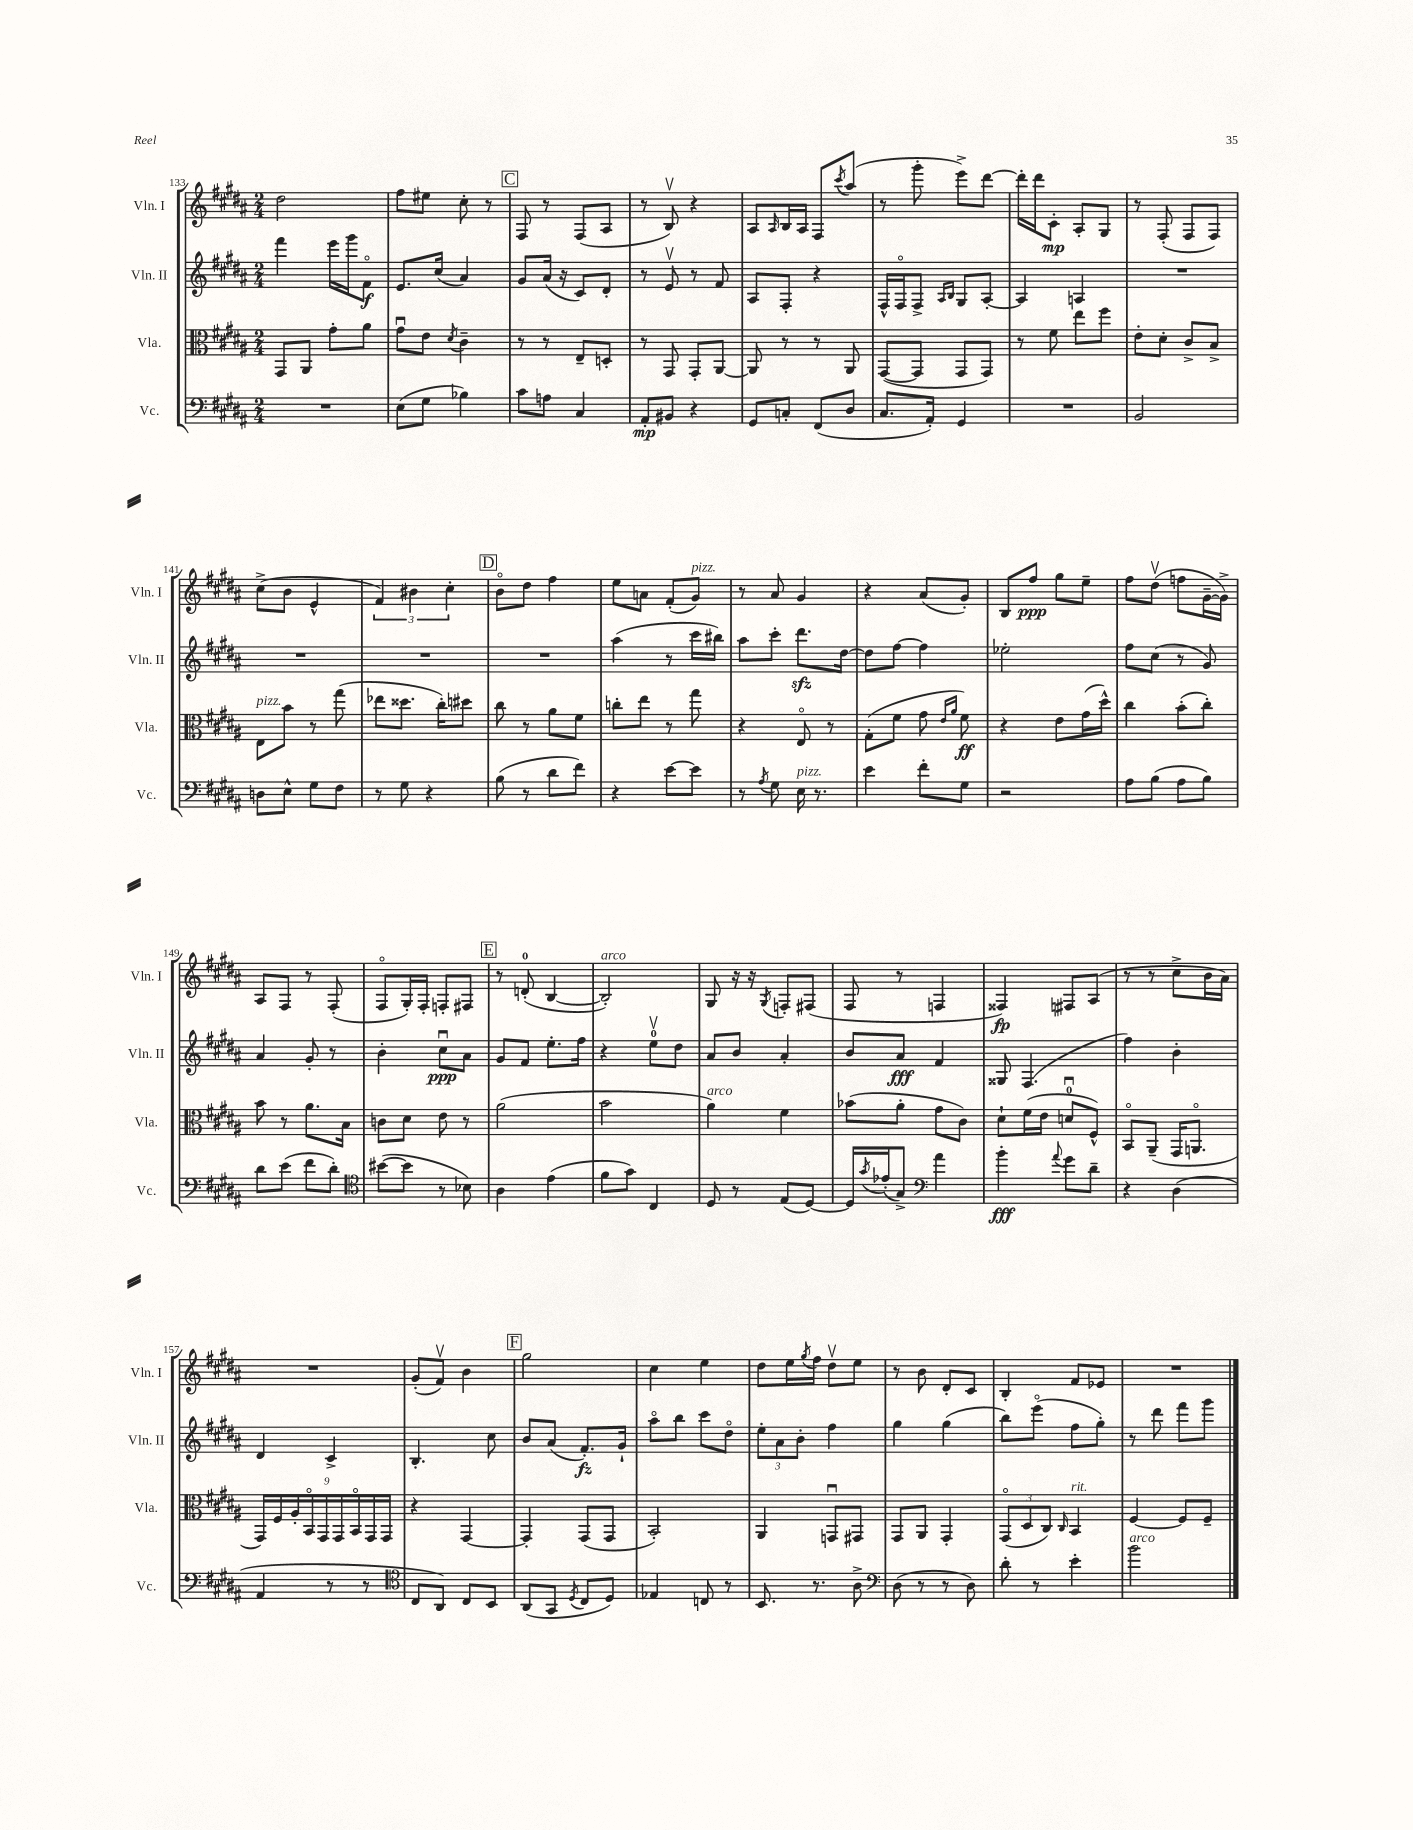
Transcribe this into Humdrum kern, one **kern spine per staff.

**kern	**dynam	**kern	**dynam	**kern	**dynam	**kern	**dynam
*part4	*part4	*part3	*part3	*part2	*part2	*part1	*part1
*staff4	*staff4	*staff3	*staff3	*staff2	*staff2	*staff1	*staff1
*I"Vc.	*	*I"Vla.	*	*I"Vln. II	*	*I"Vln. I	*
*I'Vc.	*	*I'Vla.	*	*I'Vln. II	*	*I'Vln. I	*
*clefF4	*	*clefC3	*	*clefG2	*	*clefG2	*
*k[f#c#g#d#a#]	*	*k[f#c#g#d#a#]	*	*k[f#c#g#d#a#]	*	*k[f#c#g#d#a#]	*
*M2/4	*	*M2/4	*	*M2/4	*	*M2/4	*
=133	=133	=133	=133	=133	=133	=133	=133
2r	.	8GG#/L	.	4fff#\	.	2dd#\	.
.	.	8AA#/J	.	.	.	.	.
.	.	8g#'\L	.	16eee\LL	.	.	.
.	.	.	.	16ggg#\J	.	.	.
.	.	8a#\J	.	8f#\J	f	.	.
=134	=134	=134	=134	=134	=134	=134	=134
(8E\L	.	8g#u\L	.	8.e/L	.	8ff#\L	.
8G#\J	.	8e\J	.	.	.	8ee#X\J	.
.	.	.	.	(16cc#/Jk	.	.	.
.	.	8qd#/	.	.	.	.	.
4B-X\)	.	4c#~\	.	4a#/)	.	8cc#'\	.
.	.	.	.	.	.	8r	.
!!LO:REH:place=s1:t=C
=135	=135	=135	=135	=135	=135	=135	=135
8c#\L	.	8r	.	8g#/L	.	8F#/	.
8An\J	.	8r	.	(16a#/Jk	.	8r	.
.	.	.	.	16r	.	.	.
4C#/	.	8E~/L	.	8c#/L)	.	(8F#/L	.
.	.	8Dn'/J	.	8d#'/J	.	8A#/J	.
=136	=136	=136	=136	=136	=136	=136	=136
8AA#'/L	mp	8r	.	8r	.	8r	.
8BB#X/J	.	8GG#/	.	8ev/	.	8Bv/)	.
4r	.	8GG#'/L	.	8r	.	4r	.
.	.	[8AA#/J	.	8f#/	.	.	.
=137	=137	=137	=137	=137	=137	=137	=137
8GG#/L	.	8AA#/]	.	8A#/L	.	8A#/L	.
.	.	.	.	.	.	16qqA#/	.
8Cn'/J	.	8r	.	8F#'/J	.	16B/L	.
.	.	.	.	.	.	16A#/JJ	.
(8FF#/L	.	8r	.	4r	.	8F#/L	.
.	.	.	.	.	.	8qccc#/	.
8D#/J	.	8AA#/	.	.	.	(8aa#/J	.
=138	=138	=138	=138	=138	=138	=138	=138
8.C#/L	.	([8GG#/L	.	16F#^^/LL	.	8r	.
.	.	.	.	16F#/J	.	.	.
.	.	8GG#/J]	.	8F#^/J	.	8ggg#'\	.
16AA#'/Jk)	.	.	.	.	.	.	.
.	.	.	.	16qqA#/LL	.	.	.
.	.	.	.	16qqB/JJ	.	.	.
4GG#/	.	8GG#/L	.	8G#/L	.	8eee^\L)	.
.	.	8GG#/J)	.	[8A#'/J	.	[8ddd#\J	.
=139	=139	=139	=139	=139	=139	=139	=139
2r	.	8r	.	4A#/]	.	16ddd#'\LL]	.
.	.	.	.	.	.	16ddd#\J	.
.	.	8f#\	.	.	.	8c#'\J	mp
.	.	8ee\L	.	4An/	.	8A#'/L	.
.	.	8ff#\J	.	.	.	8G#/J	.
=140	=140	=140	=140	=140	=140	=140	=140
2BB/	.	8e'\L	.	2r	.	8r	.
.	.	8d#'\J	.	.	.	(8F#'/	.
.	.	8c#^/L	.	.	.	8F#/L	.
.	.	8B^/J	.	.	.	8F#/J)	.
!!LO:LB:g=z
=141	=141	=141	=141	=141	=141	=141	=141
!	!	!LO:TX:a:i:t=pizz.	!	!	!	!	!
8Dn\L	.	8E\L	.	2r	.	(8cc#^\L	.
8E^^\J	.	8b\J	.	.	.	8b\J	.
8G#\L	.	8r	.	.	.	4e^^/	.
8F#\J	.	(8gg#\	.	.	.	.	.
=142	=142	=142	=142	=142	=142	=142	=142
8r	.	8ee-X\L	.	2r	.	6f#/)	.
8G#\	.	8.dd##X\J	.	.	.	.	.
.	.	.	.	.	.	6b#X\	.
4r	.	.	.	.	.	.	.
.	.	16cc#'\KL)	.	.	.	.	.
.	.	.	.	.	.	6cc#'\	.
.	.	8dd#X\J	.	.	.	.	.
!!LO:REH:place=s1:t=D
=143	=143	=143	=143	=143	=143	=143	=143
(8B\	.	8cc#\	.	2r	.	8b\L	.
8r	.	8r	.	.	.	8dd#\J	.
8d#\L	.	8a#\L	.	.	.	4ff#\	.
8f#\J)	.	8f#\J	.	.	.	.	.
=144	=144	=144	=144	=144	=144	=144	=144
4r	.	8ccn'\L	.	(4aa#\	.	8ee\L	.
.	.	8ee\J	.	.	.	8an\J	.
[8e\L	.	8r	.	8r	.	(8f#'/L	.
!	!	!	!	!	!	!LO:TX:a:i:t=pizz.	!
8e\J]	.	8gg#\	.	16ccc#\LL	.	8g#/J)	.
.	.	.	.	16bb#X\JJ)	.	.	.
=145	=145	=145	=145	=145	=145	=145	=145
8r	.	4r	.	8aa#\L	.	8r	.
8qA#/	.	.	.	.	.	.	.
8G#\	.	.	.	8ccc#'\J	.	8a#/	.
!LO:TX:a:i:t=pizz.	!	!	!	!	!	!	!
16E\	.	8E/	.	8.ddd#zz\L	.	4g#/	.
8.r	.	.	.	.	.	.	.
.	.	8r	.	.	.	.	.
.	.	.	.	[16dd#\Jk	.	.	.
=146	=146	=146	=146	=146	=146	=146	=146
4e\	.	(8G#'\L	.	8dd#\L]	.	4r	.
.	.	8f#\J	.	[8ff#\J	.	.	.
8f#'\L	.	8g#\	.	4ff#\]	.	(8a#/L	.
.	.	16qqe/LL	.	.	.	.	.
.	.	16qqa#/JJ	.	.	.	.	.
8G#\J	.	8f#\)	ff	.	.	8g#'/J)	.
=147	=147	=147	=147	=147	=147	=147	=147
2r	.	4r	.	2ee-X'\	.	8B/L	.
.	.	.	.	.	.	8ff#/J	ppp
.	.	8e\L	.	.	.	8gg#\L	.
.	.	(16g#\L	.	.	.	8ee~\J	.
.	.	16dd#^^\JJ)	.	.	.	.	.
=148	=148	=148	=148	=148	=148	=148	=148
8A#\L	.	4cc#\	.	8ff#\L	.	8ff#\L	.
(8B\J	.	.	.	(8cc#\J	.	(8dd#v\J	.
8A#\L	.	(8b'\L	.	8r	.	8ffn\L	.
8B\J)	.	8cc#'\J)	.	8g#/)	.	[16g#~\L	.
.	.	.	.	.	.	16g#^\JJ])	.
!!LO:LB:g=z
=149	=149	=149	=149	=149	=149	=149	=149
8d#\L	.	8b\	.	4a#/	.	8A#/L	.
(8e\J	.	8r	.	.	.	8F#/J	.
8f#\L	.	8.a#\L	.	8g#'/	.	8r	.
8d#'\J)	.	.	.	8r	.	(8F#'/	.
.	.	16B\Jk	.	.	.	.	.
=150	=150	=150	=150	=150	=150	=150	=150
*clefC4	*	*	*	*	*	*	*
([8b#X\L	.	8cn\L	.	4b'\	.	8F#/L	.
8b#\J]	.	8d#\J	.	.	.	16G#'/L)	.
.	.	.	.	.	.	16F#'/JJ	.
8r	.	8e\	.	8cc#u\L	ppp	8Fn'/L	.
8B-X\)	.	8r	.	8a#\J	.	8F#X/J	.
!!LO:REH:place=s1:t=E
=151	=151	=151	=151	=151	=151	=151	=151
4A#\	.	(2a#\	.	8g#/L	.	8r	.
.	.	.	.	8f#/J	.	(8dn'/	.
(4e\	.	.	.	8.ee'\L	.	[4B/	.
.	.	.	.	16ff#\Jk	.	.	.
=152	=152	=152	=152	=152	=152	=152	=152
!	!	!	!	!	!	!LO:TX:a:i:t=arco	!
8f#\L	.	2b\	.	4r	.	2B'/])	.
8g#\J)	.	.	.	.	.	.	.
4C#/	.	.	.	8eev\L	.	.	.
.	.	.	.	8dd#\J	.	.	.
=153	=153	=153	=153	=153	=153	=153	=153
!	!	!LO:TX:a:i:t=arco	!	!	!	!	!
8D#/	.	4a#\)	.	8a#/L	.	8G#/	.
8r	.	.	.	8b/J	.	16r	.
.	.	.	.	.	.	16r	.
.	.	.	.	.	.	8qG#/	.
(8E/L	.	4f#\	.	4a#'/	.	8Fn'/L	.
[8D#/J)	.	.	.	.	.	(8F#X/J	.
=154	=154	=154	=154	=154	=154	=154	=154
16D#/LL]	.	(8b-X\L	.	8b/L	.	8F#/	.
8qg#/	.	.	.	.	.	.	.
(16e-X'/J	.	.	.	.	.	.	.
8G#^/J)	.	8a#'\J	.	8a#/J	fff	8r	.
*clefF4	*	*	*	*	*	*	*
4a#\	.	8g#\L	.	4f#/	.	4Fn/	.
.	.	8c#\J)	.	.	.	.	.
=155	=155	=155	=155	=155	=155	=155	=155
4b'\	fff	8d#`\L	.	8G##X/	.	4F##X/)	fp
.	.	(16f#\L	.	(4.F#/	.	.	.
.	.	16e\JJ	.	.	.	.	.
8qqa#/	.	.	.	.	.	.	.
8g#\L	.	8dnu/L	.	.	.	8F#X/L	.
8d#~\J	.	8F#^^/J)	.	.	.	(8A#/J	.
=156	=156	=156	=156	=156	=156	=156	=156
4r	.	8BB/L	.	4ff#\)	.	8r	.
.	.	(8AA#~/J	.	.	.	8r	.
(4D#\	.	16GG#/KL	.	4b'\	.	8cc#^\L	.
.	.	8.AAn/J	.	.	.	.	.
.	.	.	.	.	.	16b\L	.
.	.	.	.	.	.	16a#\JJ)	.
!!LO:LB:g=z
=157	=157	=157	=157	=157	=157	=157	=157
4AA#/	.	18GG#/LL)	.	4d#/	.	2r	.
.	.	18F#/	.	.	.	.	.
.	.	18A#'/	.	.	.	.	.
.	.	18BB/	.	.	.	.	.
.	.	18GG#/	.	.	.	.	.
8r	.	.	.	4c#^/	.	.	.
.	.	18GG#/	.	.	.	.	.
.	.	18BB/	.	.	.	.	.
8r	.	.	.	.	.	.	.
.	.	18GG#/	.	.	.	.	.
.	.	18GG#/JJ	.	.	.	.	.
=158	=158	=158	=158	=158	=158	=158	=158
*clefC4	*	*	*	*	*	*	*
8C#/L	.	4r	.	4.B'/	.	(8g#'/L	.
8AA#/J)	.	.	.	.	.	8f#v/J)	.
8C#/L	.	[4GG#/	.	.	.	4b\	.
8BB/J	.	.	.	8cc#\	.	.	.
!!LO:REH:place=s1:t=F
=159	=159	=159	=159	=159	=159	=159	=159
(8AA#/L	.	4GG#'/]	.	8b/L	.	2gg#\	.
8GG#/J	.	.	.	(8a#/J	.	.	.
8qD#/	.	.	.	.	.	.	.
8C#/L	.	(8GG#/L	.	8.f#'/L)	fz	.	.
8D#/J)	.	8GG#/J	.	.	.	.	.
.	.	.	.	16g#`/Jk	.	.	.
=160	=160	=160	=160	=160	=160	=160	=160
4E-X/	.	2BB'/)	.	8aa#\L	.	4cc#\	.
.	.	.	.	8bb\J	.	.	.
8Cn/	.	.	.	8ccc#\L	.	4ee\	.
8r	.	.	.	8dd#\J	.	.	.
=161	=161	=161	=161	=161	=161	=161	=161
8.BB/	.	4AA#/	.	12ee'\L	.	8dd#\L	.
.	.	.	.	12a#\	.	.	.
.	.	.	.	.	.	16ee\L	.
.	.	.	.	12b'\J	.	.	.
.	.	.	.	.	.	8qgg#/	.
8.r	.	.	.	.	.	16ff#\JJ	.
.	.	8GGnu/L	.	4ff#\	.	8dd#v\L	.
8A#^\	.	8GG#X/J	.	.	.	8ee\J	.
=162	=162	=162	=162	=162	=162	=162	=162
*clefF4	*	*	*	*	*	*	*
(8D#\	.	8GG#/L	.	4gg#\	.	8r	.
8r	.	8AA#/J	.	.	.	8b\	.
8r	.	4GG#'/	.	(4gg#\	.	8d#'/L	.
8D#\)	.	.	.	.	.	8c#/J	.
=163	=163	=163	=163	=163	=163	=163	=163
8d#'\	.	(12GG#/L	.	8bb\L)	.	4B'/	.
.	.	12D#/	.	.	.	.	.
8r	.	.	.	(8eee\J	.	.	.
.	.	12C#/J)	.	.	.	.	.
.	.	16qqC#/	.	.	.	.	.
!	!	!LO:TX:a:i:t=rit.	!	!	!	!	!
4e'\	.	4BB/	.	8ff#\L	.	8f#/L	.
.	.	.	.	8gg#'\J)	.	8e-X/J	.
=164	=164	=164	=164	=164	=164	=164	=164
!LO:TX:a:i:t=arco	!	!	!	!	!	!	!
2b\	.	[4F#/	.	8r	.	2r	.
.	.	.	.	8ddd#\	.	.	.
.	.	8F#/L]	.	8fff#\L	.	.	.
.	.	8F#~/J	.	8ggg#\J	.	.	.
==	==	==	==	==	==	==	==
*-	*-	*-	*-	*-	*-	*-	*-
